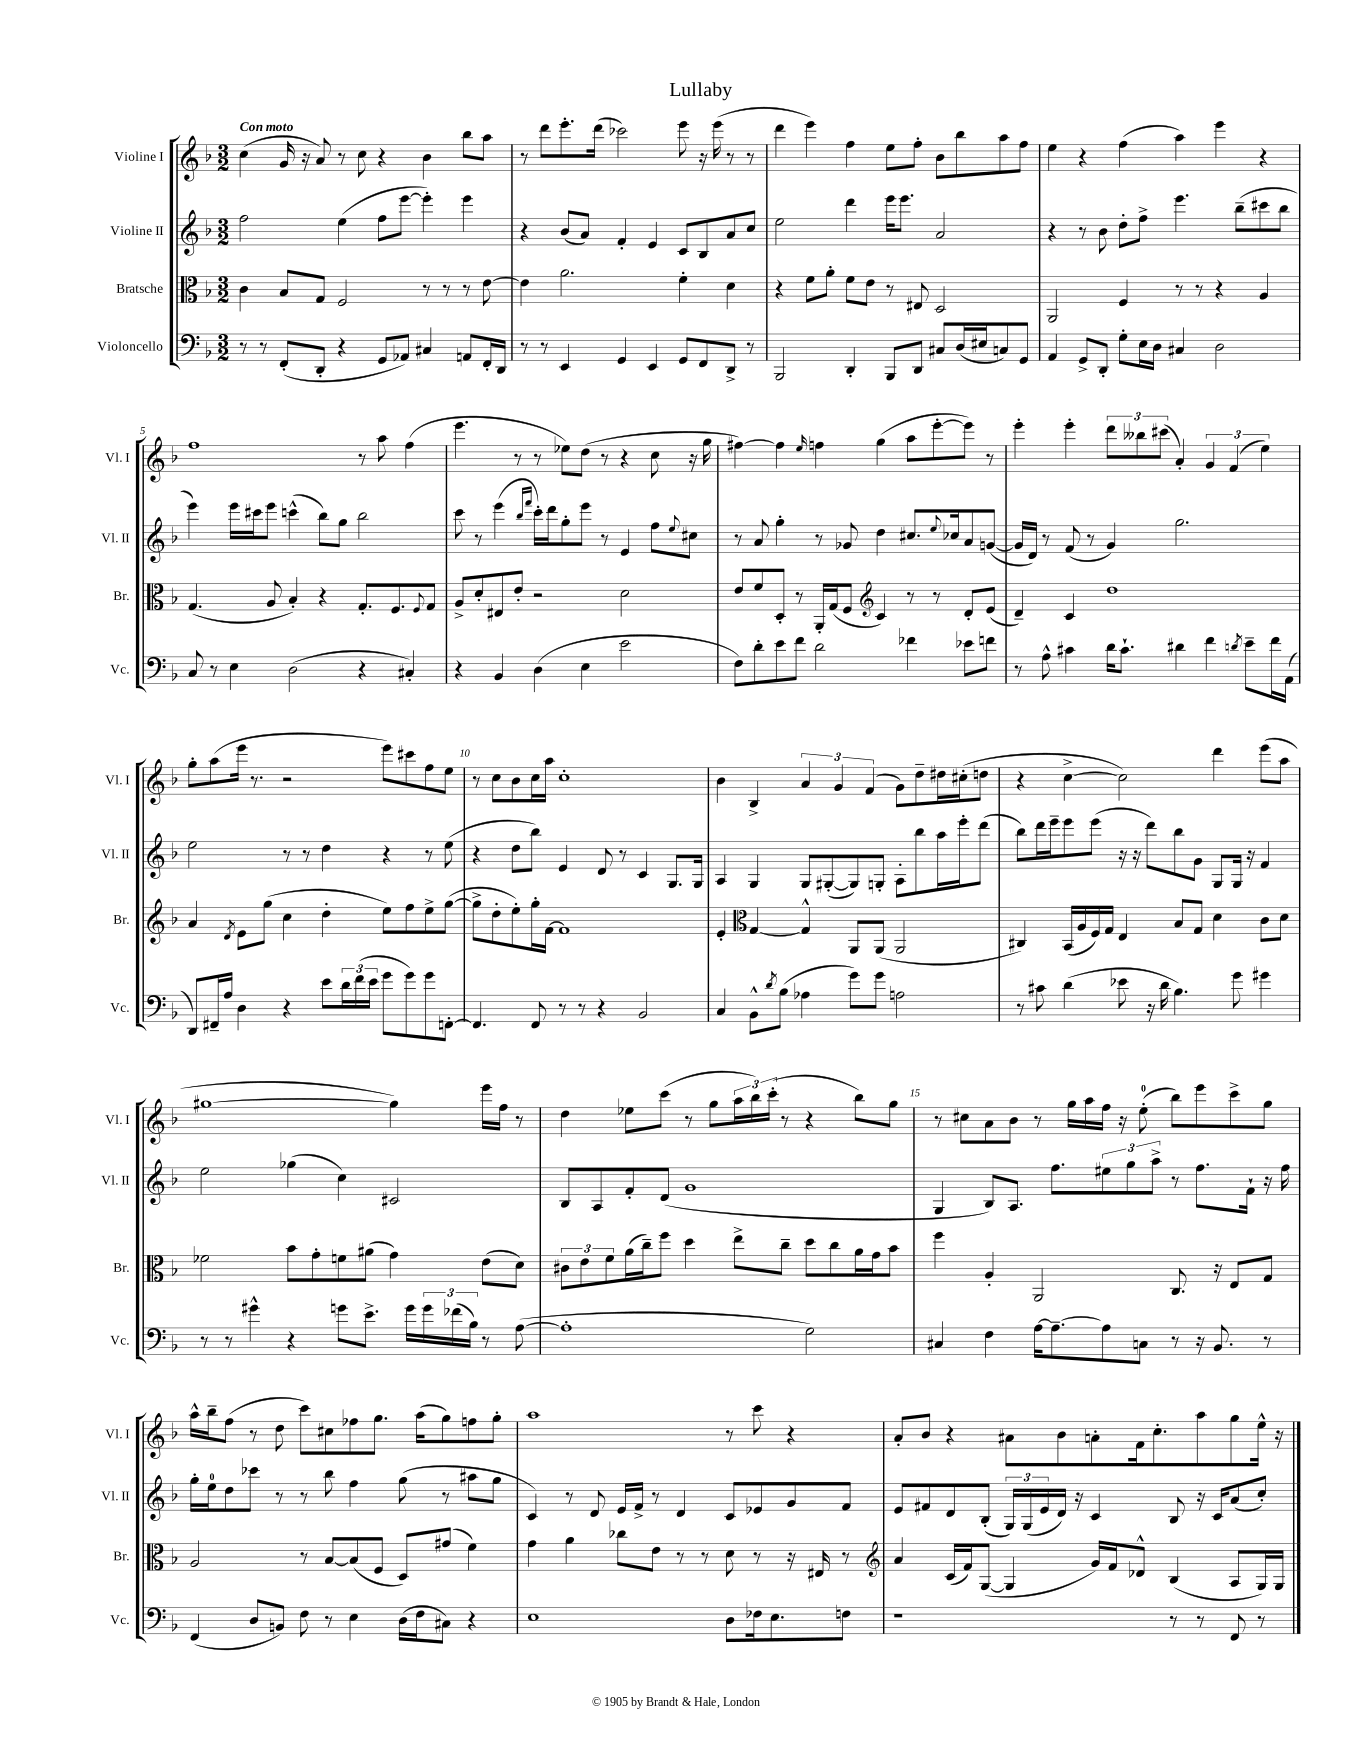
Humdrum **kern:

**kern	**kern	**kern	**kern
*staff4	*staff3	*staff2	*staff1
*clefF4	*clefC3	*clefG2	*clefG2
*k[b-]	*k[b-]	*k[b-]	*k[b-]
*M3/2	*M3/2	*M3/2	*M3/2
8r	4c\	2ff\	(4cc\
8r	.	.	.
(8FF'/L	8B-/L	.	16g/
.	.	.	16r
8DD'/J	8G/J	.	8a/)
4r	2F/	(4ee\	8r
.	.	.	8cc\
8GG/L	.	8ff\L	4r
8AA-/J)	.	[8eee\J	.
4C#/	8r	4eee'\])	4b-\
.	8r	.	.
8AA/L	8r	4eee\	8bb-\L
16FF'/L	[8e\	.	8aa\J
16DD/JJ	.	.	.
=	=	=	=
8r	4e\]	4r	8r
8r	.	.	8ddd\L
4EE/	2.a\	(8b-/L	8.eee'\
.	.	8a/J)	.
.	.	.	(16ddd\Jk
4GG/	.	4f'/	2ccc-\)
4EE/	.	4e/	.
8GG/L	4f'\	8c/L	8eee\
8FF/	.	8B-/	16r
.	.	.	(16eee\
8DD^/J	4d\	8a/	8r
8r	.	8cc/J	8r
=	=	=	=
2BBB-/	4r	2ee\	4ddd\
.	8f\L	.	4eee\)
.	8a'\J	.	.
4DD'/	8f\L	4ddd\	4ff\
.	8e\J	.	.
8BBB-/L	8r	16eee\LK	8ee\L
.	.	8.eee\J	.
8DD/J	8E#/	.	8ff'\J
8C#/L	2D/	2a/	8b-\L
(16D/L	.	.	8bb-\
16E#/J	.	.	.
8C/)	.	.	8aa\
8GG/J	.	.	8ff\J
=	=	=	=
4AA/	2AA/	4r	4ee\
8GG^/L	.	8r	4r
8DD'/J	.	8b-\	.
8G'\L	4F/	8dd'\L	(4ff\
16E\L	.	8ff^\J	.
16D\JJ	.	.	.
4C#/	8r	4.eee\	4aa\)
.	8r	.	.
2D\	4r	.	4eee\
.	.	(8bb-~\L	.
.	4A/	8ccc#\	4r
.	.	8bb-\J	.
=	=	=	=
8C/	(4.G/	4eee\)	1ff
8r	.	.	.
4E\	.	16eee\LL	.
.	.	16ccc#\J	.
.	8A/	8eee\J	.
(2D\	4B-'/)	(4ccc^^\	.
.	4r	8bb-\L)	.
.	.	8gg\J	.
4r	8.G'/L	2bb-\	8r
.	.	.	8aa\
.	8.F/	.	.
4C#'/)	.	.	(4ff\
.	8qqF/	.	.
.	8G/J	.	.
=	=	=	=
4r	8A^/L	8ccc\	4.eee\
.	8d'/	8r	.
4BB-/	8E#/	(4eee\	.
.	8e'/J	.	8r
.	.	16qqbb-/LL	.
.	.	16qqfff/JJ	.
(4D\	2r	16ccc'\LL)	8r
.	.	16ddd\J	.
.	.	8gg'\	8ee-\L)
4E\	.	8eee\J	(8dd\J
.	.	8r	8r
2e\	2d\	4e/	4r
.	.	8ff\L	8cc\
.	.	8qqee/	.
.	.	8cc#\J	16r
.	.	.	16gg\
=	=	=	=
8F\L)	8e/L	8r	[4ff#\)
8d'\	8f/	8a/	.
8e\	8D'/J	4gg'\	4ff#\]
8f\J	8r	.	.
.	.	.	16qqee/
2d\	16AA'/LL	8r	4ff\
.	(16G/J	.	.
.	8F/J	8g-/	.
*	*clefG2	*	*
.	4c/)	4dd\	(4gg\
4f-\	8r	8.cc#/L	8aa\L
.	8r	.	[8eee'\
.	.	8qqee/	.
.	.	16cc-/k	.
8e-\L	8d'/L	8a/	8eee\]J)
8f\J	(8e/J	([8g/J	8r
=	=	=	=
8r	4d~/)	16g/]LL	4eee'\
.	.	16d/JJ)	.
8A^^\	.	8r	.
4c#\	4c/	(8f/	4eee'\
.	.	8r	.
16d\LK	1dd	4g/)	12ddd\L
8.c#`\J	.	.	.
.	.	.	12bb--\
.	.	.	(12ccc#\J
4d#\	.	2.gg\	4a'/)
4f\	.	.	6g/
.	.	.	(6f/
8qd/	.	.	.
8e~\L	.	.	.
.	.	.	6ee\)
16f\L	.	.	.
(16AA\JJ	.	.	.
=	=	=	=
8DD/L)	4a/	2ee\	8gg'\L
16FF#~/L	.	.	(8aa\
16A/JJ	.	.	.
.	8qd/	.	.
4D\	8e\L	.	16eee\Jk
.	.	.	8.r
.	(8gg\J	.	.
4r	4cc\	8r	2r
.	.	8r	.
8e\L	4dd'\	4dd\	.
24d\L	.	.	.
(24f\	.	.	.
24e\JJ	.	.	.
8g\L	8ee\L)	4r	8eee\L)
8g\)	8ff\	.	8ccc#\
8g\	8ee^\	8r	8ff\
[8FF'\J	([8gg\J	(8ee\	8ee\J
=	=	=	=
4.FF/]	8gg^\]L	4r	8r
.	8dd'\	.	8cc\L
.	8ee'\)	8dd\L	8b-\
8FF/	16gg'\L	8bb-\J)	16cc\L
.	[16f\JJ	.	16aa\JJ
8r	1f]	4e/	1cc'
8r	.	.	.
4r	.	8d/	.
.	.	8r	.
2BB-/	.	4c/	.
.	.	8.G/L	.
.	.	16G/Jk	.
=	=	=	=
4C/	4e'/	4A/	4b-\
*	*clefC3	*	*
8BB-^^\L	[4G/	4G/	4B-^/
8qd/	.	.	.
(8B-\J	.	.	.
4A-\	4G^^/]	8G/L	6a/
.	.	([8G#'/	.
.	.	.	6g/
8g\L)	8AA/L	8G#/])	.
.	.	.	(6f/
8g\J	(8AA/J	8G'/J	.
2A\	2AA/	8A'\L	8g\L)
.	.	8bb-\	8dd~\
.	.	16aa\L	16dd#\L
.	.	16eee'\J	(16cc#'\J
.	.	(8ddd\J	8dd\J
=	=	=	=
8r	4C#/)	8bb-\L)	4r
8c#\	.	16ddd\L	.
.	.	16eee~\J	.
(4d\	(16BB-/LL	8eee\	[4cc^\
.	16A/	.	.
.	16F/)	(8eee\J	.
.	16G/JJ	.	.
8e-\	4E/	16r	2cc\])
.	.	16r	.
16r	.	8ddd\L)	.
16d\	.	.	.
4.B-\)	8B-/L	8bb-\	.
.	8G/J	8g\J	.
.	4d\	8G/L	4ddd\
8g\	.	16G/Jk	.
.	.	16r	.
4g#\	8c\L	4f/	(8eee\L
.	8d\J	.	8aa\J
=	=	=	=
8r	2f-\	2ee\	[1gg#
8r	.	.	.
4g#^^\	.	.	.
4r	8b-\L	(4gg-\	.
.	8g'\	.	.
8g\L	8f\	4cc\)	.
8.e^\J	(8a#\J	.	.
.	4g\)	2c#/	4gg#\])
16g\LL	.	.	.
24g\	.	.	.
(24f-\	.	.	.
24B-\JJ)	.	.	.
8r	(8e\L	.	16eee\LL
.	.	.	16ff\JJ
([8A\	8d\J)	.	8r
=	=	=	=
1A']	12c#\L	8B-/L	4dd\
.	12e\	.	.
.	.	8A/	.
.	12f\	.	.
.	(16a\L	8f'/	8ee-\L
.	16cc~\J)	.	.
.	8ff\J	(8d/J	(8ccc\J
.	4dd\	1g	8r
.	.	.	8gg\L
.	8ee^\L	.	24aa\L
.	.	.	24bb-\)
.	.	.	(24ccc'\JJ
.	8cc~\J	.	8r
2G\)	8dd\L	.	4r
.	8cc\	.	.
.	16a\L	.	8bb-\L)
.	16g\J	.	.
.	8b-\J	.	8gg\J
=	=	=	=
4C#/	4ff\	4G/	8r
.	.	.	8cc#\L
4F\	4A'/	8B-/L)	8a\
.	.	8.A/J	8b-\J
[16A\LK	2AA/	.	8r
8.A~\_	.	8.ff\L	.
.	.	.	16gg\LL
.	.	.	16aa\
8A\]	.	12ee#\	16ff\JJ
.	.	.	16r
.	.	12gg\	.
8C\J	.	.	(8ee'\
.	.	12aa^\J	.
8r	8.C/	8r	8bb-\L)
16r	.	8.ff\L	8eee\
8.BB-/	16r	.	.
.	8E/L	.	8ccc^\
.	.	16f`\Jk	.
8r	8G/J	16r	8gg\J
.	.	16ff\	.
=	=	=	=
(4FF/	2A/	16gg'\LL	16aa^^\LL
.	.	16ee\J	16bb-~\J
.	.	8dd\	(8ff\J
8D/L	.	8ccc-\J	8r
8BB/J)	.	8r	8dd\
8F\	8r	8r	8ccc\L)
8r	[8B-/L	8bb-\	8cc#\
4E\	(8B-/]	4ff\	8ff-\
.	8F/J	.	8.gg\J
(16D\LL	8D/L)	(8gg\	.
16F\J	.	.	(16aa\LK
8C#\J)	(8g#/J	8r	8gg\)
4r	4f\)	8aa#\L	8ff\
.	.	8gg\J	8gg'\J
=	=	=	=
1E	4g\	4c/)	1aa
.	4a\	8r	.
.	.	8d/	.
.	8cc-\L	16e/LL	.
.	.	16f^/JJ	.
.	8e\J	8r	.
.	8r	4d/	.
.	8r	.	.
8D\L	8d\	8c/L	8r
16F-\k	8r	8e-/	8ccc\
8.E\	.	.	.
.	16r	8g/	4r
.	16E#/	.	.
8F\J	8r	8f/J	.
=	=	=	=
*	*clefG2	*	*
1r	4a/	8e/L	8a'/L
.	.	8f#/	8b-/J
.	(16c/LL	8d/	4r
.	16f/J)	.	.
.	([8G/J	(8B-'/J	.
.	4G/]	24G/LL)	8a#\L
.	.	(24G/	.
.	.	24e/	.
.	.	16d/JJ)	8b-\
.	.	16r	.
.	16g/LL)	4c/	8a'\
.	16f/J	.	.
.	8d-^^/J	.	16f\k
.	.	.	8.cc'\
8r	(4B-/	8B-/	.
8r	.	16r	8aa\
.	.	16c/LK	.
8FF/	8A/L	(8a/	8gg\
8r	16G/L)	8cc'/J)	16ee^^\Jk
.	16G/JJ	.	16r
==	==	==	==
*-	*-	*-	*-
